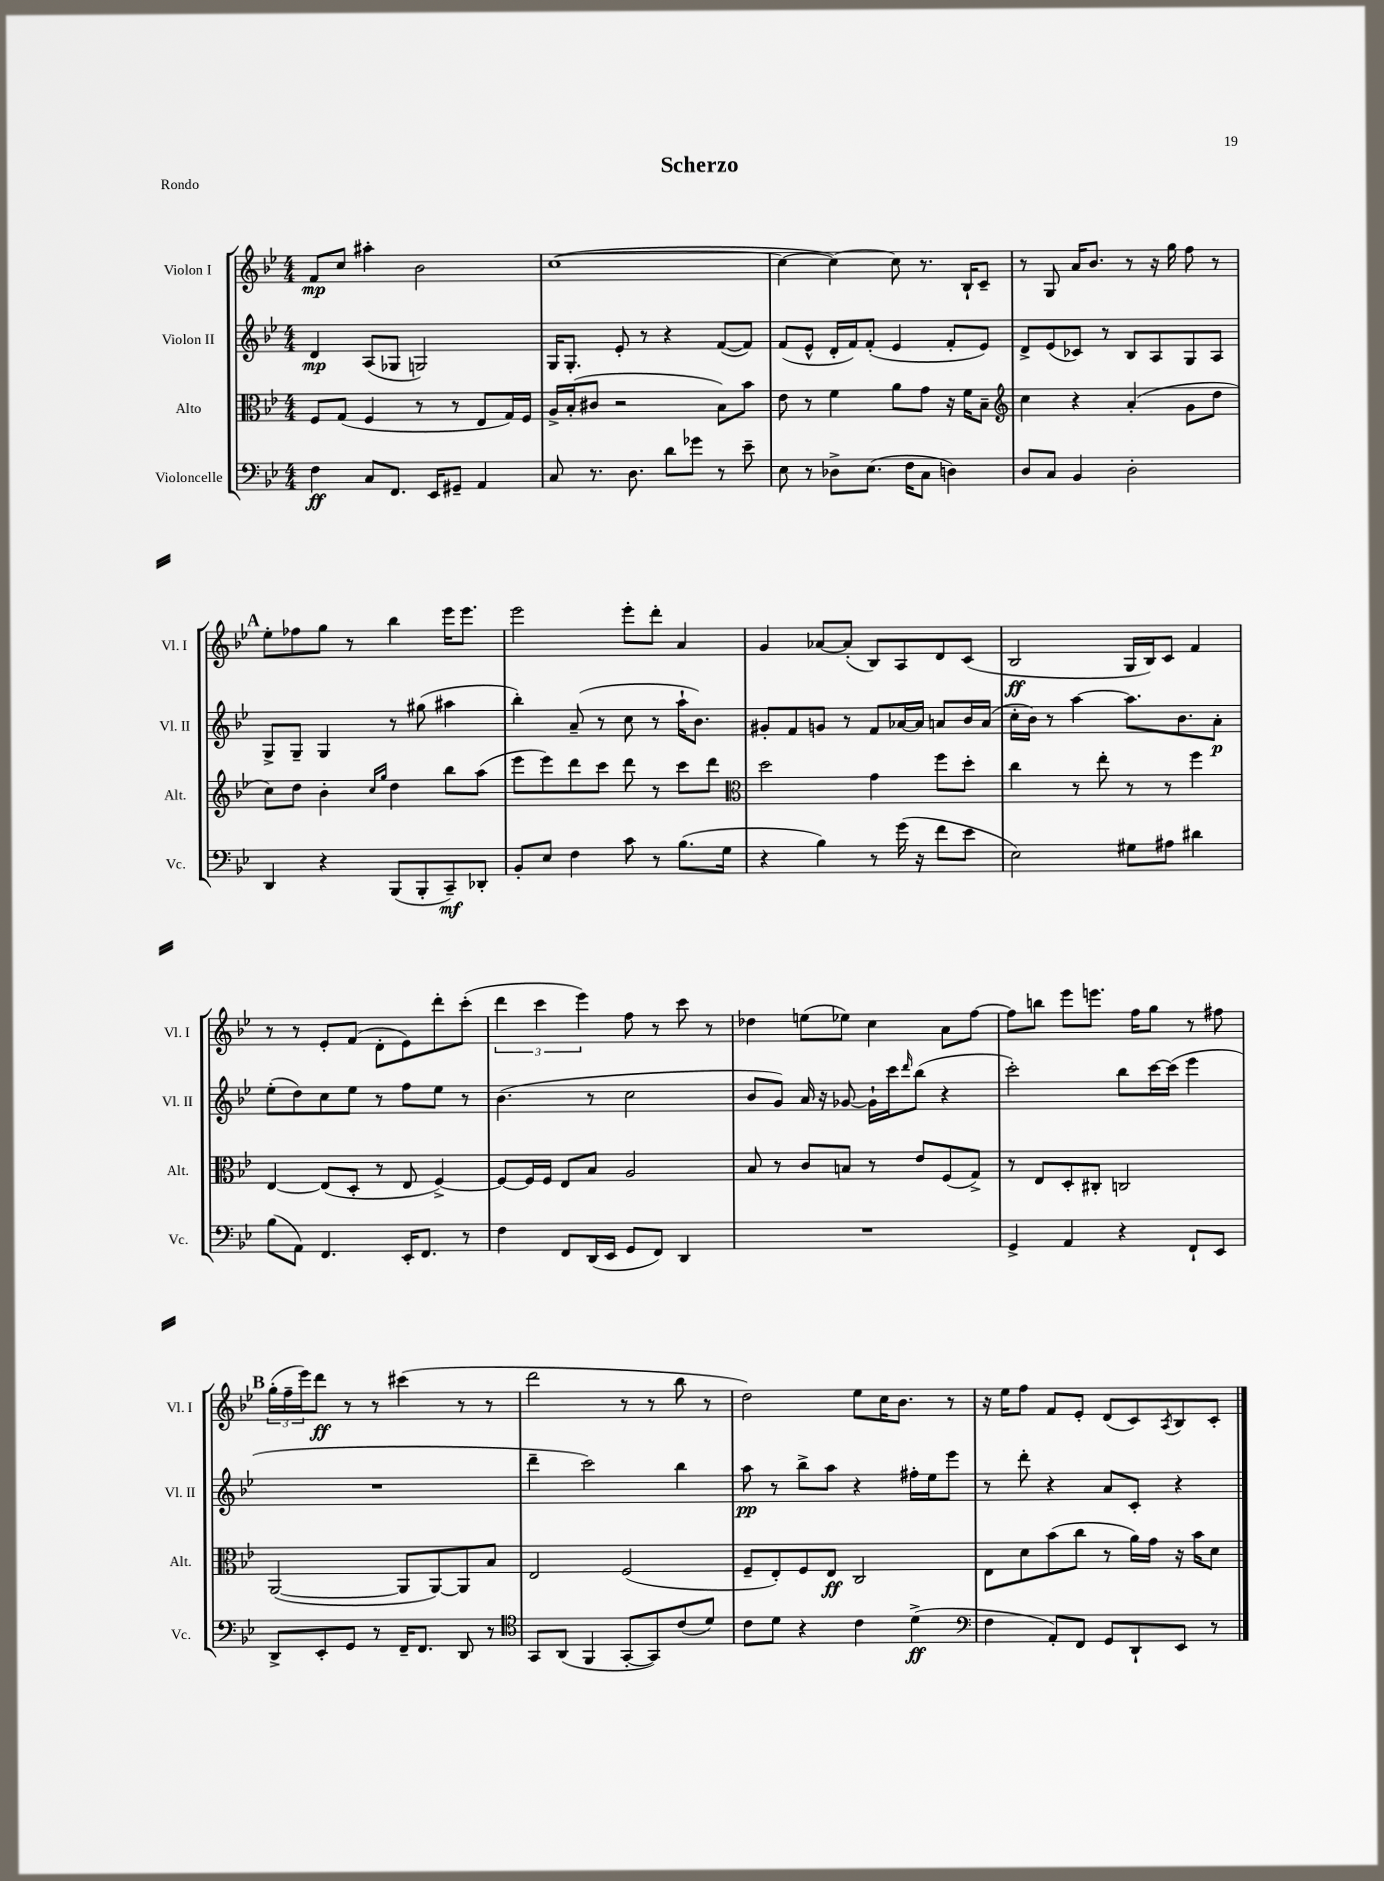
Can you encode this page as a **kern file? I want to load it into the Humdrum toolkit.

**kern	**kern	**kern	**kern
*staff4	*staff3	*staff2	*staff1
*clefF4	*clefC3	*clefG2	*clefG2
*k[b-e-]	*k[b-e-]	*k[b-e-]	*k[b-e-]
*M4/4	*M4/4	*M4/4	*M4/4
4F	8F	4d	8f
.	(8G	.	8cc
8C	4F	(8A	4aa#'
8.FF	.	8G-	.
.	8r	2G)	2b-
16EE-	.	.	.
8GG#~	8r	.	.
4AA	8E-	.	.
.	16G)	.	.
.	16F	.	.
=	=	=	=
8C	16A^	16G	([1cc
.	(16B-'	8.G'	.
8.r	8c#	.	.
.	2r	8e-'	.
8.D	.	.	.
.	.	8r	.
8d	.	4r	.
8g-	.	.	.
8r	8B-)	([8f	.
8e-~	8b-	8f])	.
=	=	=	=
8E-	8e-	(8f	4cc_
8r	8r	8e-^^	.
8D-^	4f	16d'	4cc_)
.	.	16f)	.
(8.E-	.	(8f'	.
.	8a	4e-	8cc]
16F	.	.	.
8C	8g	.	8.r
4D)	16r	8f'	.
.	16f	.	16B-`
.	8B-~	8e-)	8c~
=	=	=	=
*	*clefG2	*	*
8D	4cc	8d^	8r
8C	.	(8e-	8G
4BB-	4r	8c-)	16a
.	.	.	8.b-
.	.	8r	.
2D'	(4a'	8B-	8r
.	.	8A	16r
.	.	.	16gg
.	8g	8G	8ff
.	8dd	8A	8r
=	=	=	=
4DD	8cc)	8G^	8ee-'
.	8dd	8G~	8ff-
4r	4b-'	4G	8gg
.	.	.	8r
.	16qqcc	.	.
.	16qqgg	.	.
(8BBB-	4dd	8r	4bb-
8BBB-'	.	(8gg#	.
8CC~)	8bb-	4aa#	16eee-
.	.	.	8.eee-
8DD-'	(8aa	.	.
=	=	=	=
8BB-'	8eee-	4bb-')	2eee-
8E-	8eee-)	.	.
4F	8ddd	(8a~	.
.	8ccc	8r	.
8c	8ddd	8cc	8eee-'
8r	8r	8r	8ddd'
(8.B-	8ccc	16aa`	4a
.	.	8.b-)	.
.	8ddd	.	.
16G	.	.	.
=	=	=	=
*	*clefC3	*	*
4r	2dd	8g#'	4g
.	.	8f	.
4B-)	.	8g	[8a-
.	.	8r	(8a-']
8r	4g	8f	8B-)
(16g	.	[16a-	8A
16r	.	16a-]	.
8f	8ff	8a	8d
8e-	8dd'	16b-	(8c
.	.	(16a	.
=	=	=	=
2E-)	4cc	16cc'	2B-
.	.	16b-)	.
.	.	8r	.
.	8r	[4aa	.
.	8ee-'	.	.
8G#	8r	8.aa]	16G
.	.	.	16B-)
8A#	8r	.	8c
.	.	8.b-	.
4d#	4ff	.	4f
.	.	8a'	.
=	=	=	=
(8B-	[4E-	(8ee-'	8r
8AA)	.	8dd)	8r
4.FF	(8E-]	8cc	8e-'
.	8D'	8ee-	(8f
.	8r	8r	8d'
16EE-'	8E-	8ff	8e-)
8.FF	.	.	.
.	[4F^)	8ee-	8ddd'
8r	.	8r	(8ccc'
=	=	=	=
4F	8F_	(4.b-	6ddd
.	16F]	.	.
.	.	.	6ccc
.	16F	.	.
8FF	8E-	.	.
.	.	.	6eee-)
(16DD	8B-	8r	.
16EE-	.	.	.
8GG	2A	2cc	8ff
8FF)	.	.	8r
4DD	.	.	8ccc
.	.	.	8r
=	=	=	=
1r	8B-	8b-	4dd-
.	8r	8g)	.
.	8c	16a	(8ee
.	.	16r	.
.	8B	[8g-	8ee-)
.	8r	16g-`]	4cc
.	.	16ccc	.
.	.	16qqddd	.
.	8e-	(8bb-	.
.	(8F	4r	8a
.	8G^)	.	[8ff
=	=	=	=
4GG^	8r	2ccc')	8ff]
.	8E-	.	8bb
4AA	8D'	.	8eee-
.	8C#'	.	8.eee
4r	2C	8bb-	.
.	.	.	16ff
.	.	[16ccc	8gg
.	.	(16ccc]	.
8FF`	.	4eee-	8r
8EE-	.	.	8ff#
=	=	=	=
8DD^	([2AA	1r	(24gg'
.	.	.	24ff~
.	.	.	24eee-)
8EE-'	.	.	8ddd
8GG	.	.	8r
8r	.	.	8r
16FF~	8AA]	.	(4ccc#
8.FF	.	.	.
.	[8AA)	.	.
8DD	8AA]	.	8r
8r	8B-	.	8r
=	=	=	=
*clefC4	*	*	*
8GG	2E-	4ddd~	2ddd
(8AA	.	.	.
4FF	.	2ccc)	.
[8GG'	(2F	.	8r
8GG])	.	.	8r
(8c	.	4bb-	8bb-
8d)	.	.	8r
=	=	=	=
8c	8F~	8aa	2dd)
8d	8E-')	8r	.
4r	8F	8bb-^	.
.	8E-	8aa	.
4c	2C	4r	8ee-
.	.	.	16cc
.	.	.	8.b-
(4d^	.	16ff#'	.
.	.	16ee-	.
.	.	8eee-	8r
=	=	=	=
*clefF4	*	*	*
4F	8E-	8r	16r
.	.	.	16ee-
.	8d	8ddd'	8ff
8AA')	(8b-	4r	8f
8FF	8cc	.	8e-'
8GG	8r	8a	(8d
8DD`	16a)	8c'	8c)
.	16g	.	.
.	.	.	8qA
8EE-	16r	4r	8B-
.	16b-	.	.
8r	8d	.	8c'
==	==	==	==
*-	*-	*-	*-
